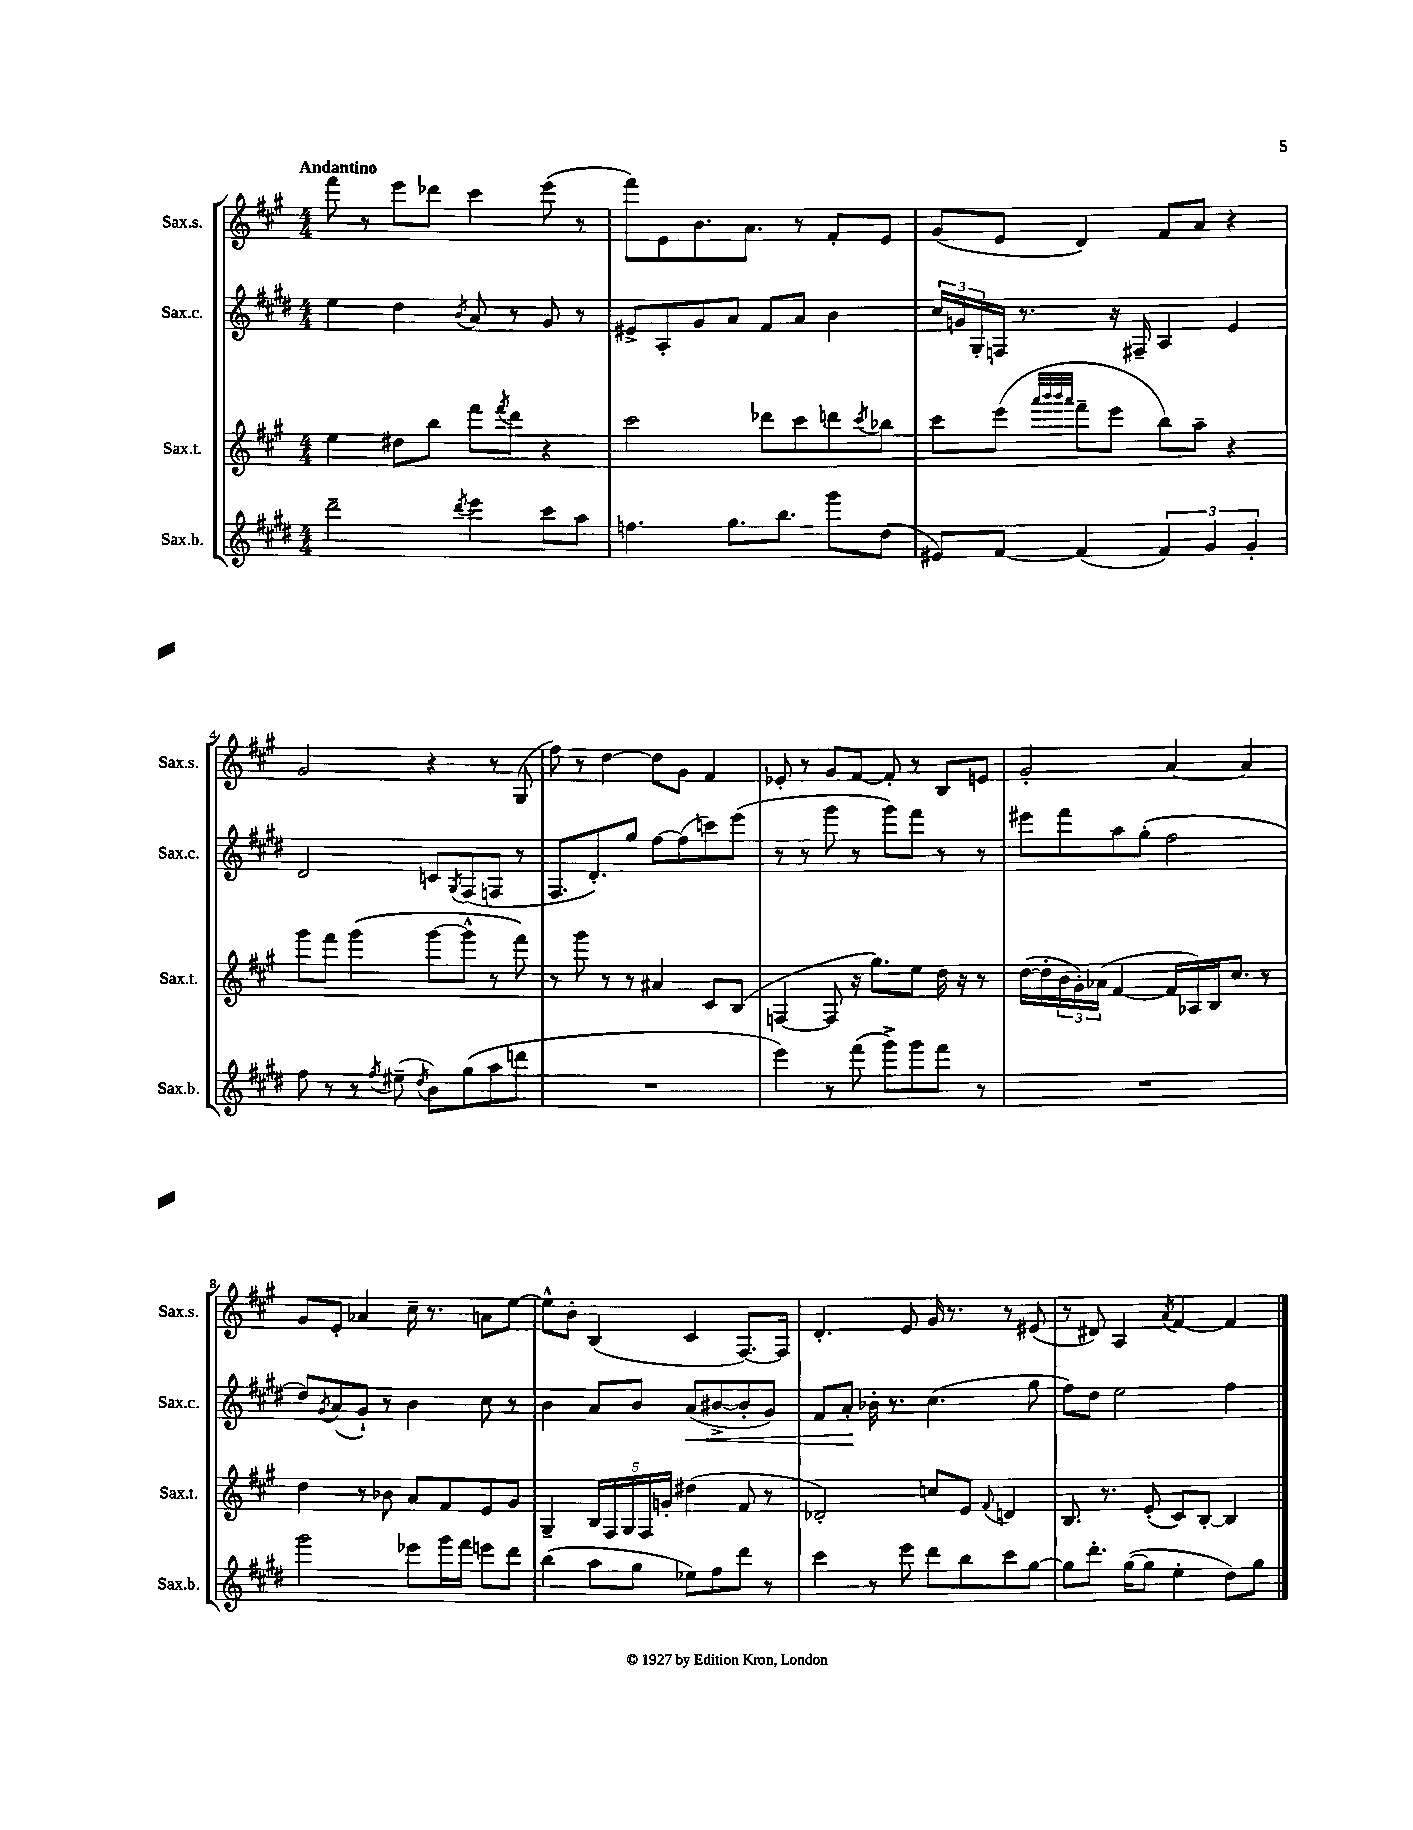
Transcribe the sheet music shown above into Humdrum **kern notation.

**kern	**kern	**kern	**dynam	**kern
*part4	*part3	*part2	*part2	*part1
*staff4	*staff3	*staff2	*staff2	*staff1
*I"Sax.b.	*I"Sax.t.	*I"Sax.c.	*	*I"Sax.s.
*I'Sax.b.	*I'Sax.t.	*I'Sax.c.	*	*I'Sax.s.
*clefG2	*clefG2	*clefG2	*	*clefG2
*k[f#c#g#d#]	*k[f#c#g#]	*k[f#c#g#d#]	*	*k[f#c#g#]
*M4/4	*M4/4	*M4/4	*	*M4/4
=1	=1	=1	=1	=1
!	!	!	!	!LO:TX:a:B:t=Andantino
2ddd#~\	4ee\	4ee\	.	8fff#\
.	.	.	.	8r
.	8dd#X\L	4dd#\	.	8eee\L
.	8bb\J	.	.	8ddd-X\J
8qddd#/	.	8qb/	.	.
4eee\	8fff#\L	8a/	.	4ccc#\
.	8qfff#/	.	.	.
.	8ddd\J	8r	.	.
8ccc#\L	4r	8g#/	.	(8eee\
8aa\J	.	8r	.	8r
=2	=2	=2	=2	=2
4.ffn\	2ccc#\	8e#X^/L	.	8fff#\L)
.	.	8A'/	.	8e\
.	.	8g#/	.	8.b\
8.gg#\L	.	8a/J	.	.
.	.	.	.	8.a\J
.	8ddd-X\L	8f#/L	.	.
8.bb\J	.	.	.	.
.	8ccc#\	8a/J	.	8r
8ggg#\L	8dddn\	4b\	.	8f#'/L
.	8qccc#/	.	.	.
(8dd#\J	8bb-X\J	.	.	8e/J
=3	=3	=3	=3	=3
8e#X/L)	8ccc#\L	24cc#/LL	.	(8g#/L
.	.	24gn/	.	.
.	.	24G#'/	.	.
[8f#/J	(8eee\J	16Fn/JJ	.	8e/J
.	.	8.r	.	.
.	32qqaaa/LLL	.	.	.
.	32qqbbb/	.	.	.
.	32qqbbb/	.	.	.
.	32qqaaa/JJJ	.	.	.
(4f#/]	8fff#~\L	.	.	4d/)
.	8eee\J	16r	.	.
.	.	16F#X~/	.	.
6f#/)	8bb\L)	4A/	.	8f#/L
.	8aa~\J	.	.	8a/J
6g#/	.	.	.	.
.	4r	4e/	.	4r
6g#'/	.	.	.	.
!!LO:LB:g=z
=4	=4	=4	=4	=4
8ff#\	8ggg#\L	2d#/	.	2g#/
8r	8fff#\J	.	.	.
8r	(4ggg#\	.	.	.
8qff#/	.	.	.	.
(8ee#X~\	.	.	.	.
8qdd#/	.	.	.	.
8b\L)	[8ggg#\L	8cn/L	.	4r
.	.	8qG#/	.	.
(8gg#\	8ggg#^^\J]	(8F#/	.	.
8aa\	8r	8Fn/J	.	8r
8dddn\J	8fff#\)	8r	.	(8G#/
=5	=5	=5	=5	=5
1r	8r	8.F#/L	.	8ff#\)
.	8ggg#\	.	.	8r
.	.	8.d#'/)	.	.
.	8r	.	.	[4dd\
.	8r	8gg#/J	.	.
.	4a#X/	[8ff#\L	.	8dd\L]
.	.	(8ff#\]	.	8g#\J
.	8c#/L	8cccn\)	.	4f#/
.	(8B/J	(8eee\J	.	.
=6	=6	=6	=6	=6
4eee\)	[4Fn/	8r	.	8e-X'/
.	.	8r	.	8r
8r	8F/]	8ggg#\	.	8g#/L
(8fff#\	16r	8r	.	[8f#/J
.	8.gg#\L)	.	.	.
8ggg#^\L)	.	8ggg#\L)	.	8f#'/]
8ggg#\	8ee\J	8fff#\J	.	8r
8fff#\J	16dd\	8r	.	8B/L
.	16r	.	.	.
8r	8r	8r	.	8en/J
=7	=7	=7	=7	=7
1r	([16dd\LL	8eee#X\L	.	2g#'/
.	16dd'\]	.	.	.
.	24b\	8fff#\	.	.
.	24g#'\)	.	.	.
.	(24a-X\JJ	.	.	.
.	[4f#/	8aa\	.	.
.	.	(8gg#'\J	.	.
.	16f#/LL]	2ff#\	.	[4a/
.	16A-X/)	.	.	.
.	16B/J	.	.	.
.	8.cc#/J	.	.	.
.	.	.	.	4a/]
.	8r	.	.	.
!!LO:LB:g=z
=8	=8	=8	=8	=8
2ggg#\	4dd\	8dd#/L)	.	8g#/L
.	.	8qg#/	.	.
.	.	(8a/	.	8e'/J
.	8r	8g#`/J)	.	4a-X/
.	8b-X\	8r	.	.
8eee-X\L	8a/L	4b\	.	16cc#~\
.	.	.	.	8.r
16ggg#\L	8f#/	.	.	.
16fff#\JJ	.	.	.	.
8eeen\L	8e/	8cc#\	.	8an\L
8ddd#\J	8g#/J	8r	.	[8ee\J
=9	=9	=9	=9	=9
(4bb\	4G#~/	4b\	.	8ee^^\L]
.	.	.	.	8b'\J
8aa\L	20B/LL	8a/L	.	(4B/
.	20F#/	.	.	.
.	20G#/	.	.	.
8gg#\J	.	8b/J	.	.
.	20F#/	.	.	.
.	20gn'/JJ	.	.	.
!	!	!	!LO:HP:b	!
8ee-X\L)	(4dd#X\	(8a/L	<	4c#/
8ff#\	.	[8b#X^/	.	.
8ddd#\J	8f#/	8b#'/]	.	[8.F#/L)
8r	8r	8g#/J)	.	.
.	.	.	.	16F#/Jk]
=10	=10	=10	=10	=10
4ccc#\	2d-X'/)	8f#/L	.	4.d'/
.	.	8a'/J	.	.
8r	.	16b-X'\	[	.
.	.	8.r	.	.
8eee\	.	.	.	8e/
8ddd#\L	8ccn/L	(4.cc#\	.	16g#/
.	.	.	.	8.r
8bb\	8e/J	.	.	.
.	8qqf#/	.	.	.
8ccc#\	4dn/	.	.	8r
[8gg#\J	.	8gg#\	.	(8e#X/
=11	=11	=11	=11	=11
8gg#\L]	8.B/	8ff#\L)	.	8r
8.ddd#'\J	.	8dd#\J	.	8d#X/)
.	8.r	.	.	.
.	.	2ee\	.	4A/
([16gg#\KL	.	.	.	.
8gg#\J]	(8e'/	.	.	.
.	.	.	.	8qa/
4ee'\	8c#/L)	.	.	[4f#/
.	[8B'/J	.	.	.
8dd#\L)	4B/]	4ff#\	.	4f#/]
8gg#\J	.	.	.	.
==	==	==	==	==
*-	*-	*-	*-	*-
